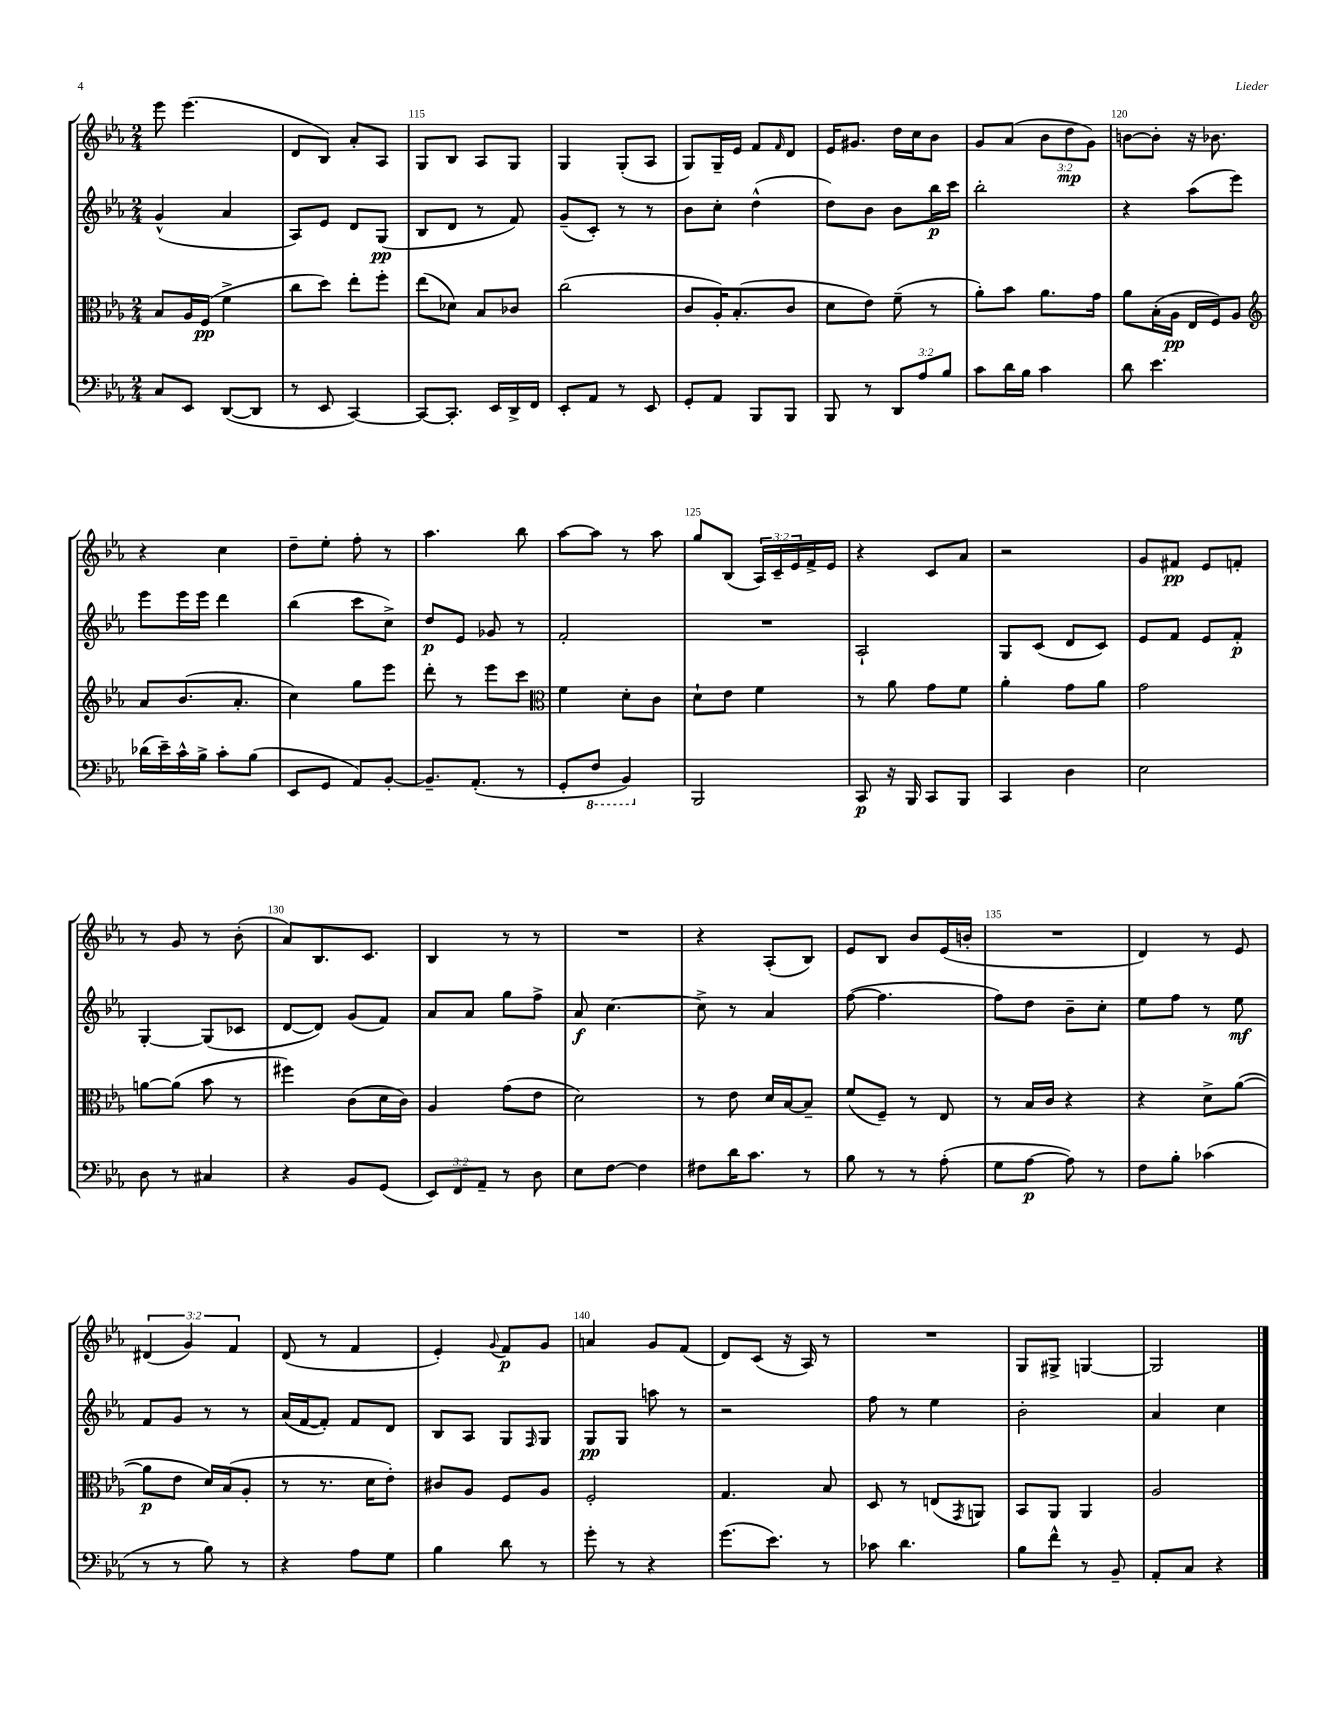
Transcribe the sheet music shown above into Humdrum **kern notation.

**kern	**kern	**kern	**kern
*staff4	*staff3	*staff2	*staff1
*clefF4	*clefC3	*clefG2	*clefG2
*k[b-e-a-]	*k[b-e-a-]	*k[b-e-a-]	*k[b-e-a-]
*M2/4	*M2/4	*M2/4	*M2/4
8C/L	8B-/L	(4g^^/	8eee-\
8EE-/J	16A-/L	.	(4.eee-\
.	(16F/JJ	.	.
([8DD/L	4f^\	4a-/	.
8DD/]J	.	.	.
=	=	=	=
8r	8cc\L	8A-/L)	8d/L
8EE-/	8dd\J)	8e-/J	8B-/J)
[4CC/)	8ee-'\L	8d/L	8a-'/L
.	8ff'\J	(8G/J	8A-/J
=	=	=	=
8CC/_L	(8ee-\L	8B-/L	8G/L
8.CC'/]J	8d-\J)	8d/J	8B-/J
.	8B-/L	8r	8A-/L
16EE-/LL	.	.	.
16DD^/	8c-/J	8f/)	8G/J
16FF/JJ	.	.	.
=	=	=	=
8EE-'/L	(2cc\	(8g~/L	4G/
8AA-/J	.	8c'/J)	.
8r	.	8r	(8G'/L
8EE-/	.	8r	8A-/J
=	=	=	=
8GG'/L	8c/L	8b-\L	8G/L)
8AA-/J	16A-'/K)	8cc'\J	16G~/L
.	(8.B-'/	.	16e-/JJ
8BBB-/L	.	(4dd^^\	8f/L
.	.	.	16qqf/
8BBB-/J	8c/J	.	8d/J
=	=	=	=
8BBB-/	8d\L	8dd\L)	16e-/LK
.	.	.	8.g#/J
8r	8e-\J)	8b-\J	.
12DD/L	(8f~\	8b-\L	16dd\LL
.	.	.	16cc\J
12A-/	.	.	.
.	8r	16bb-\L	8b-\J
12B-/J	.	.	.
.	.	16ccc\JJ	.
=	=	=	=
8c\L	8a-'\L)	2bb-'\	8g/L
16d\L	8b-\J	.	(8a-/J
16B-\JJ	.	.	.
4c\	8.a-\L	.	12b-\L
.	.	.	12dd\
.	.	.	12g\J)
.	16g\Jk	.	.
=	=	=	=
8d\	8a-\L	4r	[8b\L
4.e-\	(16B-'\L	.	8b'\]J
.	16A-\JJ	.	.
.	16E-/LL	(8aa-\L	16r
.	16F/J)	.	8.b-\
.	8A-/J	8eee-\J)	.
=	=	=	=
*	*clefG2	*	*
(16d-\LL	8a-/L	8eee-\L	4r
16e-~\)	.	.	.
16c^^\	(8.b-/	16eee-\L	.
16B-^\JJ	.	16eee-\JJ	.
8c'\L	.	4ddd\	4cc\
.	8.a-'/J	.	.
(8B-\J	.	.	.
=	=	=	=
8EE-/L	4cc\)	(4bb-\	8dd~\L
8GG/J	.	.	8ee-'\J
8AA-/L)	8gg\L	8ccc\L	8ff'\
[8BB-'/J	8eee-\J	8cc^\J)	8r
=	=	=	=
8.BB-~/]L	8ddd'\	8dd/L	4.aa-\
.	8r	8e-/J	.
(8.AA-'/J	.	.	.
.	8eee-\L	8g-/	.
8r	8ccc\J	8r	8bb-\
=	=	=	=
*	*clefC3	*	*
8GG'/L	4f\	2f'/	[8aa-\L
8FF/J	.	.	8aa-\]J
4BBB-/)	8d'\L	.	8r
.	8c\J	.	8aa-\
=	=	=	=
2BBB-/	8d`\L	2r	8gg/L
.	8e-\J	.	(8B-/J
.	4f\	.	24A-/LL)
.	.	.	24c~/
.	.	.	24e-/
.	.	.	16f^/
.	.	.	16e-/JJ
=	=	=	=
8CC/	8r	2A-`/	4r
16r	8a-\	.	.
16BBB-/	.	.	.
8CC/L	8g\L	.	8c/L
8BBB-/J	8f\J	.	8a-/J
=	=	=	=
4CC/	4a-'\	8G/L	2r
.	.	(8c/J	.
4D\	8g\L	8d/L	.
.	8a-\J	8c/J)	.
=	=	=	=
2E-\	2g\	8e-/L	8g/L
.	.	8f/J	8f#/J
.	.	8e-/L	8e-/L
.	.	8f'/J	8f'/J
=	=	=	=
8D\	[8a\L	[4G'/	8r
8r	(8a\]J	.	8g/
4C#/	8b-\	(8G/]L	8r
.	8r	8c-/J	(8b-'\
=	=	=	=
4r	4ff#\)	[8d/L	8a-/L)
.	.	8d/]J)	8.B-/
8BB-/L	(8c\L	(8g/L	.
.	.	.	8.c/J
(8GG/J	16d\L	8f/J)	.
.	16c\JJ)	.	.
=	=	=	=
12EE-/L)	4A-/	8a-/L	4B-/
12FF/	.	.	.
.	.	8a-/J	.
12AA-~/J	.	.	.
8r	(8g\L	8gg\L	8r
8D\	8e-\J	8ff^\J	8r
=	=	=	=
8E-\L	2d\)	8a-/	2r
[8F\J	.	[4.cc\	.
4F\]	.	.	.
=	=	=	=
8F#\L	8r	8cc^\]	4r
16d\K	8e-\	8r	.
8.c\J	.	.	.
.	16d/LL	4a-/	(8A-'/L
.	[16B-/J	.	.
8r	8B-~/]J	.	8B-/J)
=	=	=	=
8B-\	(8f/L	([8ff\	8e-/L
8r	8F~/J)	4.ff\]	8B-/J
8r	8r	.	8b-/L
(8A-'\	8E-/	.	(16e-/L
.	.	.	16b'/JJ
=	=	=	=
8G\L	8r	8ff\L)	2r
[8A-\J	16B-/LL	8dd\J	.
.	16c/JJ	.	.
8A-\])	4r	8b-~\L	.
8r	.	8cc'\J	.
=	=	=	=
8F\L	4r	8ee-\L	4d/)
8B-'\J	.	8ff\J	.
(4c-\	8d^\L	8r	8r
.	([8a-\J	8ee-\	8e-/
=	=	=	=
8r	8a-\]L	8f/L	(6d#/
8r	8e-\J	8g/J	.
.	.	.	6g/)
8B-\)	16d/LL)	8r	.
.	(16B-/J	.	.
.	.	.	6f/
8r	8A-'/J	8r	.
=	=	=	=
4r	8r	(16a-/LL	(8d/
.	.	[16f/J	.
.	8.r	8f'/]J)	8r
8A-\L	.	8f/L	4f/
.	16d\LK	.	.
8G\J	8e-'\J)	8d/J	.
=	=	=	=
4B-\	8c#/L	8B-/L	4e-'/)
.	8A-/J	8A-/J	.
.	.	.	8qqg/
8d\	8F/L	8G/L	8f/L
.	.	16qqF/	.
8r	8A-/J	8G/J	8g/J
=	=	=	=
8g'\	2F'/	8G/L	4a/
8r	.	8G/J	.
4r	.	8aa\	8g/L
.	.	8r	(8f/J
=	=	=	=
(8.g\L	4.G/	2r	8d/L)
.	.	.	(8c/J
8.e-\J)	.	.	.
.	.	.	16r
.	.	.	16A-/)
8r	8B-/	.	8r
=	=	=	=
8c-\	8D/	8ff\	2r
4.d\	8r	8r	.
.	(8E/L	4ee-\	.
.	8qGG/	.	.
.	8AA/J)	.	.
=	=	=	=
8B-\L	8BB-/L	2b-'\	8G/L
8f^^\J	8AA-/J	.	8G#^/J
8r	4AA-/	.	[4G/
8BB-~/	.	.	.
=	=	=	=
8AA-'/L	2A-/	4a-/	2G/]
8C/J	.	.	.
4r	.	4cc\	.
==	==	==	==
*-	*-	*-	*-
